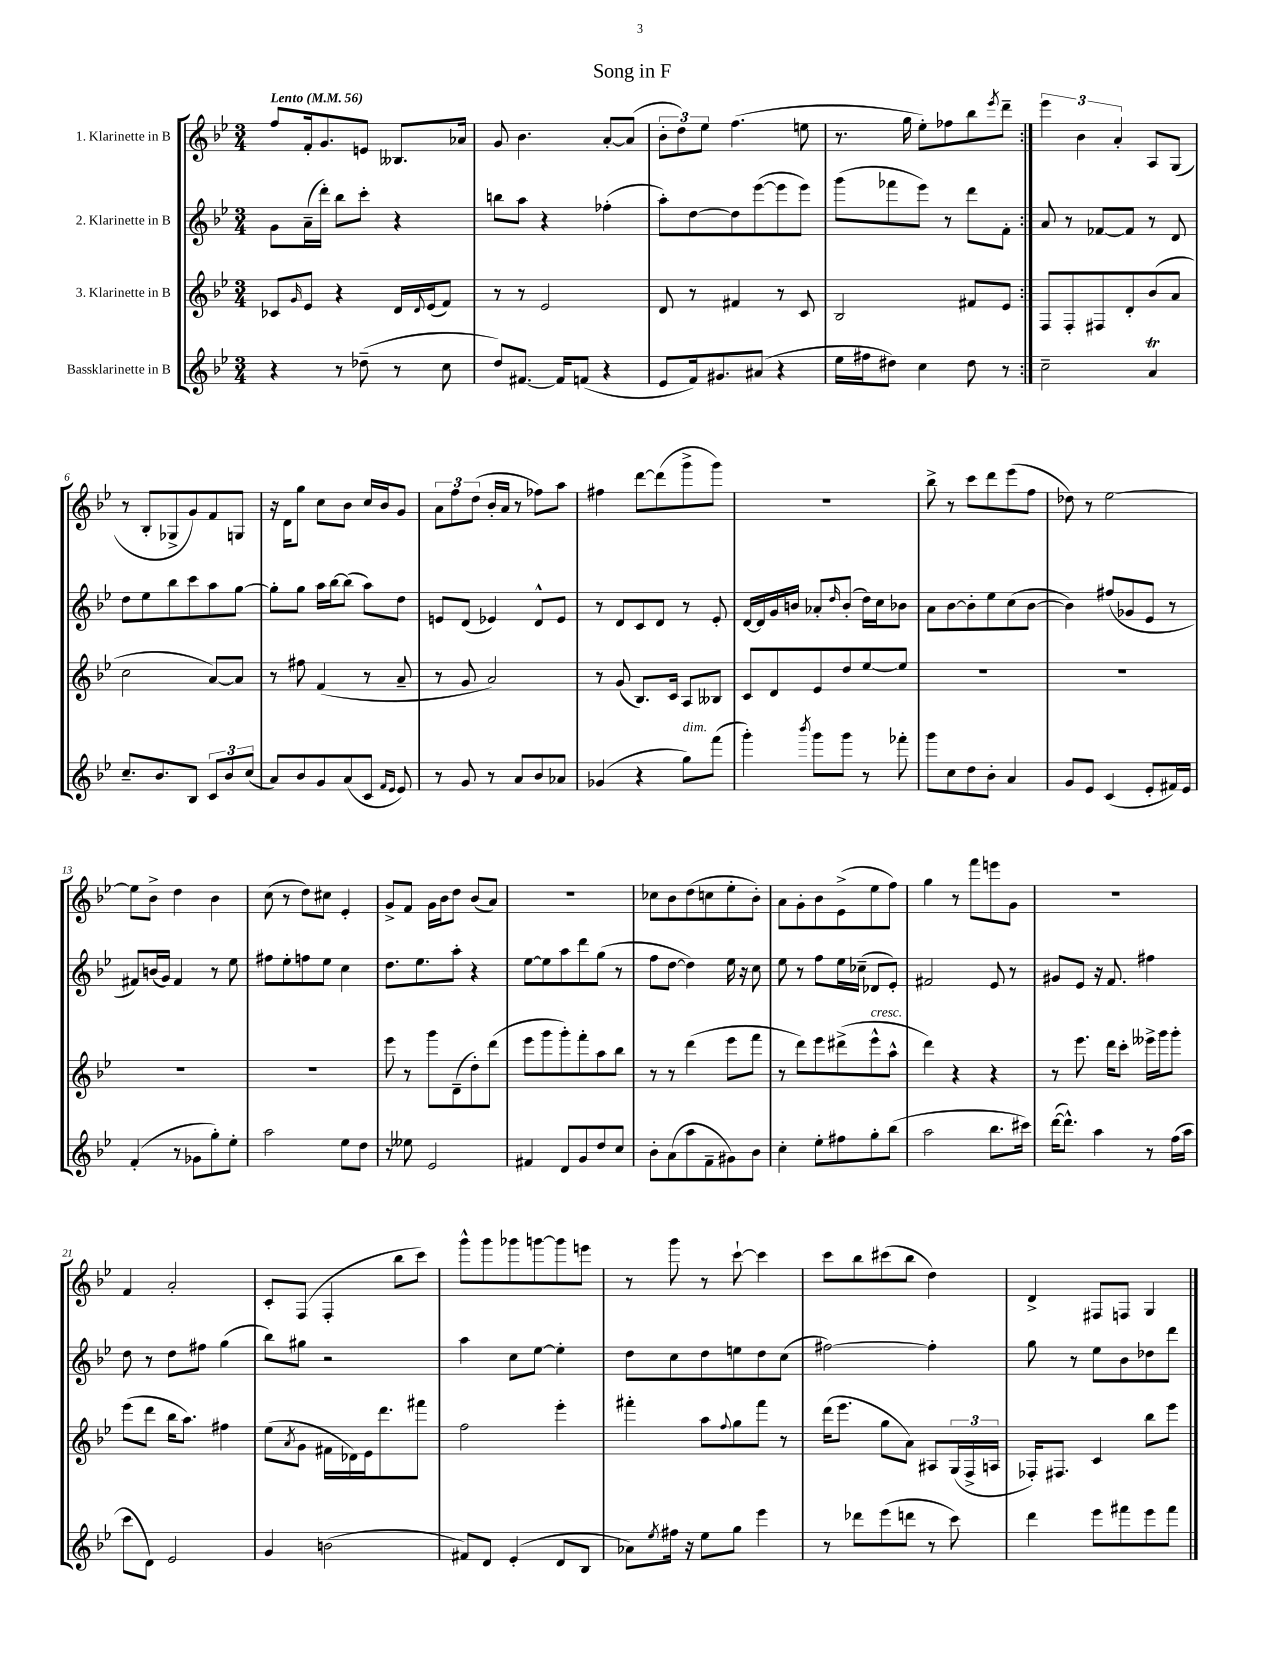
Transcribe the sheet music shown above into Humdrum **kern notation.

**kern	**kern	**kern	**kern
*staff4	*staff3	*staff2	*staff1
*clefG2	*clefG2	*clefG2	*clefG2
*k[b-e-]	*k[b-e-]	*k[b-e-]	*k[b-e-]
*M3/4	*M3/4	*M3/4	*M3/4
*MM56	*MM56	*MM56	*MM56
4r	8c-	8g	8ff
.	16qqg	.	.
.	8e-	(16a~	16f'
.	.	16ddd')	8.g
8r	4r	8bb-	.
(8dd-~	.	8ccc'	8e
8r	16d	4r	8.B--
.	8qqd	.	.
.	(16e-	.	.
8cc	8f)	.	.
.	.	.	16a-
=	=	=	=
8dd)	8r	8bb	8g
[8.f#	8r	8aa	4.b-
.	2e-	4r	.
16f#]	.	.	.
(8f	.	.	.
4r	.	(4ff-'	[8a'
.	.	.	(8a]
=	=	=	=
8e-	8d	8aa')	12b-'
.	.	.	12dd)
16f)	8r	[8dd	.
.	.	.	12ee-
8.g#	.	.	.
.	4f#	8dd]	(4.ff
(8a#	.	([8eee-	.
4r	8r	8eee-]	.
.	8c	8eee-)	8ee
=	=	=	=
16ee-	2B-	(8ggg	8.r
16ff#	.	.	.
8dd#)	.	8fff-	.
.	.	.	16gg
4cc	.	8eee-)	8ee-')
.	.	8r	8ff-
8dd#	8f#	8ddd	8bb-
.	.	.	8qeee-
8r	8e-	8f'	8ddd~
=:|!	=:|!	=:|!	=:|!
2cc~	8F	8a	6eee-
.	8F'	8r	.
.	.	.	6b-
.	8F#	[8f-	.
.	.	.	6a'
.	8d'	8f-]	.
4a	(8b-	8r	8A
.	8a	8d	(8G
=	=	=	=
8.cc~	2cc	8dd	8r
.	.	8ee-	8B-'
8.b-	.	.	.
.	.	8bb-	8G-^
8B-	.	8ccc	8g)
12c	[8a)	8aa	8f
12b-	.	.	.
.	8a]	[8gg	8G
(12cc	.	.	.
=	=	=	=
8a)	8r	8gg']	16r
.	.	.	16d
8b-	8ff#	8gg	8gg
8g	(4f	16aa	8cc
.	.	[16bb-	.
(8a	.	(8bb-]	8b-
8c	8r	8aa)	16cc
.	.	.	16b-
16qqf	.	.	.
16qqe-	.	.	.
8e-)	8a~	8dd	8g
=	=	=	=
8r	8r	8e	12a
.	.	.	12ff
8g	8g	(8d	.
.	.	.	(12dd
8r	2a)	4e-)	16b-'
.	.	.	16a
8a	.	.	8r
8b-	.	8d^^	8ff-)
8a-	.	8e-	8aa
=	=	=	=
(4g-	8r	8r	4ff#
.	(8g	8d	.
4r	8.B-)	8c	[8ddd
.	.	8d	(8ddd]
.	16c	.	.
8gg)	8A	8r	8ggg^
(8fff	8B--	8e-'	8ggg)
=	=	=	=
4ggg')	8c	[16d	2.r
.	.	16d]	.
.	8d	16g	.
.	.	16b	.
8qbbb-	.	.	.
8ggg	8e-	8a-'	.
.	.	16qqdd	.
8ggg	8dd	(8b'	.
8r	[8ee-	16dd)	.
.	.	16cc	.
8fff-'	8ee-]	8b-	.
=	=	=	=
8ggg	2.r	8a	8bb-^
8cc	.	[8b-	8r
8dd	.	8b-']	8ccc
8b-'	.	8ee-	8ddd
4a	.	(8cc	(8eee-
.	.	[8b-	8ff
=	=	=	=
8g	2.r	4b-])	8dd-)
8e-	.	.	8r
(4c	.	(8ff#	[2ee-
.	.	8g-	.
8e-'	.	8e-	.
16f#)	.	8r	.
16e-	.	.	.
=	=	=	=
(4f'	2.r	8f#)	8ee-]
.	.	(16b	8b-^
.	.	16g)	.
8r	.	4f#	4dd
8g-	.	.	.
8gg')	.	8r	4b-
8ee-'	.	8ee-	.
=	=	=	=
2aa	2.r	8ff#	(8cc
.	.	8ee-'	8r
.	.	8ff	8dd)
.	.	8ee-	8cc#
8ee-	.	4cc	4e-'
8dd	.	.	.
=	=	=	=
8r	8eee-	8.dd	8g^
8ee--	8r	.	8f
.	.	8.ee-	.
2e-	8ggg	.	16g
.	.	.	16b-
.	(8d~	8aa'	8dd
.	8dd')	4r	(8b-
.	(8ddd	.	8a)
=	=	=	=
4f#	8eee-	[8ee-	2.r
.	8ggg	8ee-]	.
8d	8ggg')	8aa	.
8g	8fff'	8ddd	.
8dd	8aa	(8gg	.
8cc	8bb-	8r	.
=	=	=	=
8b-'	8r	8ff	8cc-
(8a	8r	[8dd	8b-
8aa	(4ddd	4dd])	(8dd
8f~	.	.	8cc
8g#)	8eee-	16ee-	8ee-'
.	.	16r	.
8b-	8fff	8cc	8b-')
=	=	=	=
4cc'	8r	8ee-	8a
.	8ddd)	8r	8g'
8ee-'	8eee-	8ff	8b-
8ff#	(8ddd#^	16ee-	(8e-^
.	.	(16cc-~	.
8gg'	8eee-^^	8d-	8ee-
(8bb-	8aa^^	8e-')	8ff)
=	=	=	=
2aa	4ddd)	2f#	4gg
.	4r	.	8r
.	.	.	8fff
8.bb-	4r	8e-	8eee
.	.	8r	8g
16ccc#)	.	.	.
=	=	=	=
([16ddd	8r	8g#	2.r
8.ddd^^])	.	.	.
.	8.eee-	8e-	.
4aa	.	16r	.
.	16ddd	8.f	.
.	8ccc'	.	.
8r	16eee--^	4ff#	.
.	16ggg	.	.
(16ff	8ggg'	.	.
16aa	.	.	.
=	=	=	=
8ccc	(8eee-	8dd	4f
8d)	8ddd	8r	.
2e-	16bb-	8dd	2a'
.	8.aa)	.	.
.	.	8ff#	.
.	4ff#	(4gg	.
=	=	=	=
4g	(8ee-	8bb-)	8c'
.	8qa	.	.
.	8g	8gg#	(8F
(2b	16f#	2r	4F'
.	16d-)	.	.
.	16e-	.	.
.	8.ddd	.	.
.	.	.	8bb-
.	8fff#	.	8ccc)
=	=	=	=
8f#)	2ff	4aa	8ggg^^
8d	.	.	8ggg
(4e-'	.	8cc	8ggg-
.	.	[8ee-	[8ggg
8d	4eee-'	4ee-']	8ggg]
8B-	.	.	8eee
=	=	=	=
8a-)	4fff#'	8dd	8r
8qee-	.	.	.
16ff#	.	8cc	8ggg
16r	.	.	.
8ee-	8aa	8dd	8r
.	8qqff	.	.
8gg	8gg	8ee	[8ccc`
4eee-	8fff#	8dd	4ccc]
.	8r	(8cc	.
=	=	=	=
8r	(16ddd	[2ff#)	8ccc
.	8.eee-	.	.
8ddd-	.	.	8bb-
(8eee-	8gg	.	(8ccc#
8ddd	8a)	.	8bb-
8r	8A#	4ff#']	4dd)
8ccc)	(24G	.	.
.	24F^	.	.
.	24A	.	.
=	=	=	=
4ddd	16F-')	8gg	4d^
.	8.F#	.	.
.	.	8r	.
8eee-	4c	8ee-	8F#
8fff#	.	8b-	8F
8eee-	8bb-	8dd-	4G
8fff#	8eee-	8ddd	.
==	==	==	==
*-	*-	*-	*-
